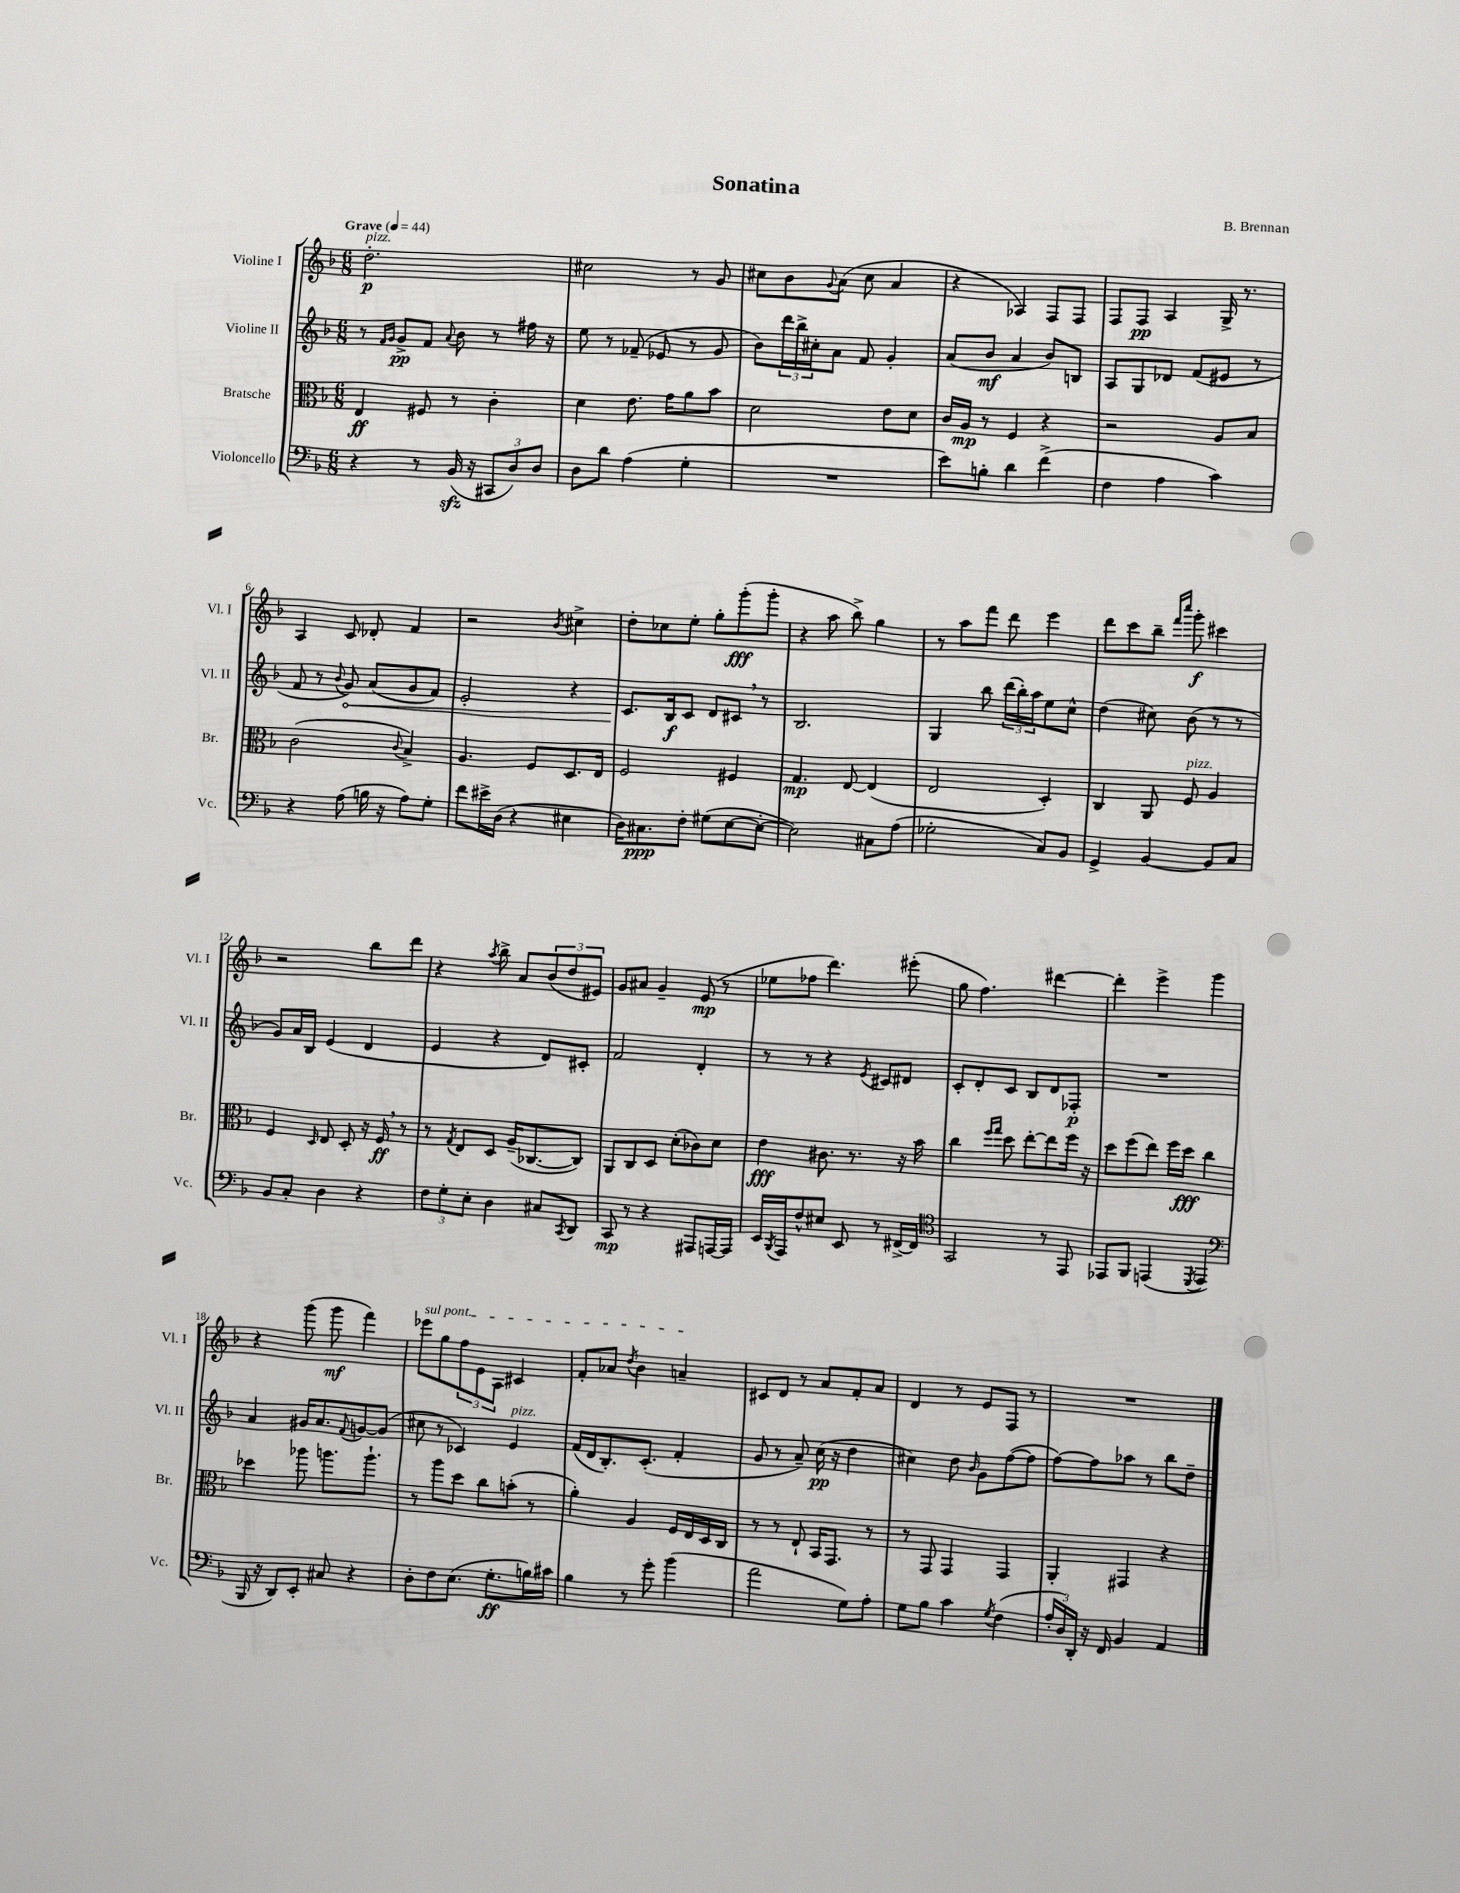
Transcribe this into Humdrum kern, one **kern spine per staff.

**kern	**kern	**kern	**kern
*staff4	*staff3	*staff2	*staff1
*clefF4	*clefC3	*clefG2	*clefG2
*k[b-]	*k[b-]	*k[b-]	*k[b-]
*M6/8	*M6/8	*M6/8	*M6/8
*MM44	*MM44	*MM44	*MM44
4r	4E	8r	2.dd'
.	.	16qqf	.
.	.	16qqg	.
.	.	8g^	.
8r	8F#	8f	.
.	.	8qqa	.
(16BB-	8r	8b-	.
16r	.	.	.
12CC#	4c'	8r	.
12D)	.	.	.
.	.	16ff#	.
12D	.	.	.
.	.	16r	.
=	=	=	=
8D	4d	8ee	2cc#
8d	.	8r	.
(4A	8.e	(8f-~	.
.	.	8e-	.
.	16g	.	.
4G'	8a	8r	8r
.	8b-	8g	8g
=	=	=	=
2.r	2d	8b-)	8cc#
.	.	24ddd	8b-
.	.	24bb-^	.
.	.	24cc#'	.
.	.	.	8qqg
.	.	8a	(8a
.	.	8f	8cc#
.	8e	4g'	4a
.	8d	.	.
=	=	=	=
8e)	16c	(8a	4r
.	16A	.	.
8B'	8r	8b-	.
4d	4F	4a	4A-)
(4f^	4r	8b-)	8F
.	.	8B	8F
=	=	=	=
4F	2r	8A	8F
.	.	8G	8F
4A	.	8d-	4A
.	.	(8f	.
4c)	8A	8e#	16G^
.	.	.	8.r
.	8B-	8r	.
=	=	=	=
4r	(2c	8f	4A
.	.	8r	.
.	.	8qqb-	.
(8A	.	8g)	8c
16B	.	(8a	8d-'
16r	.	.	.
.	8qqc	.	.
8A)	4B-^)	8g	4f
8G'	.	8f)	.
=	=	=	=
8f	4.A	2e'	2r
16e#^	.	.	.
(16D	.	.	.
4r	.	.	.
.	8F	.	.
.	.	.	8qb-
4E#	8.D	4r	4cc#^
.	16E	.	.
=	=	=	=
16D)	2F	8.c	8dd'
8.C#	.	.	.
.	.	.	8cc-
.	.	16B-	.
8F'	.	8c	8ee'
(8G#	.	8d	8gg'
[8E	4F#	8c#	(8ggg'
8E'_	.	8r	8ggg'
=	=	=	=
2E])	4.G	2.B-	4r
.	.	.	8aa
.	[8E	.	8bb-^)
8C#	(4E]	.	4gg
(8A	.	.	.
=	=	=	=
2G-'	2E	4G	8r
.	.	.	8aa
.	.	8bb-	8fff
.	.	(24ddd	8ddd
.	.	24bb-')	.
.	.	24aa	.
8C)	4D')	8ee	4eee
8BB-	.	8cc^^	.
=	=	=	=
4GG^	4C	(4dd	8ddd
.	.	.	8ccc
[4BB-	8AA	8cc#)	8bb-~
.	.	.	16qqfff
.	.	.	16qqcccc
.	8F	(8b-	8ggg'
8BB-]	4A	8r	4ccc#
8C	.	8r	.
=	=	=	=
8BB-	4F	8g)	2r
8C'	.	16a	.
.	.	16B-	.
.	16qqD	.	.
4D	8E	(4e	.
.	8D'	.	.
4r	16r	4d	8bb-
.	16F	.	.
.	8r	.	8ddd
=	=	=	=
12F	8r	4e	4r
12G'	.	.	.
.	8qG	.	.
.	8E	.	.
12E'	.	.	.
.	.	.	8qaa
4D	8D	4r	8bb-^
.	(16A~	.	8a
.	[8.C-	.	.
8C#	.	8d)	(12b-
.	.	.	12dd
8qCC	.	.	.
8DD	8C-])	8c#'	.
.	.	.	12e#)
=	=	=	=
8CC	8AA	2f	8g
8r	8C	.	8a#
4r	8D	.	4g~
.	(8d'	.	.
8AAA#	8c-)	4d'	(8e
[16AAA	8d	.	8r
16AAA]	.	.	.
=	=	=	=
16EE	4e	8r	8ee-
8qBBB-	.	.	.
16AAA	.	.	.
8F^^	.	8r	8ff-
8E#	8.c#	4r	4.ddd)
8EE	.	.	.
.	8.r	.	.
.	.	8qe	.
8r	.	8c#	.
[16FF#^	16r	8d#	(8eee#'
16FF#]	16b-	.	.
=	=	=	=
*clefC4	*	*	*
2GG	4cc	8c'	8gg
.	.	8d'	4.ff)
.	16qqff	.	.
.	16qqgg	.	.
.	8dd	8c	.
.	[8ee'	8B-	.
8r	8ee]	8d	[4ddd#
8EE	16ff	8F-'	.
.	16r	.	.
=	=	=	=
8EE-	8dd	2.r	4ddd#']
8FF	(8ff	.	.
(4EE	8ee)	.	4eee^
.	16ff	.	.
.	16dd	.	.
8qDD	.	.	.
4EE	4cc	.	4ggg
=	=	=	=
*clefF4	*	*	*
16BBB-	4dd-	4a	4r
16r	.	.	.
8DD)	.	.	.
8EE'	8aa-	16g#	(8ggg
.	.	8.a	.
8C#	8.aa	.	8ggg
.	.	8qqf	.
4r	.	[8g	4fff)
.	8.aa`	.	.
.	.	(8g]	.
=	=	=	=
8D'	8r	8cc#	8eee-
8F	8aa	8r	8gg
(8.E	8dd	4c-)	12ff
.	.	.	12e
.	8cc	.	.
.	.	.	12A
8.G'	.	.	.
.	(8b'	4e	4c#
16B)	8r	.	.
16c#	.	.	.
=	=	=	=
4B-	4a')	(16f	8f'
.	.	16d	.
.	.	8.B-')	8a-
.	.	.	8qdd
8r	4A	.	4b-
.	.	(8.c'	.
8g'	.	.	.
(4b-	16F	4f'	4a~
.	16E	.	.
.	16D	.	.
.	16C	.	.
=	=	=	=
2a	8r	8g	8c#
.	8r	8r	8d
.	8E`	8a~)	8r
.	16BB-	(16cc	8a
.	8.GG	16r	.
8G)	.	4dd	8f'
8A'	8r	.	8a
=	=	=	=
8G	8r	4cc#)	4d
8B-	8GG	.	.
4c	4GG	8dd	8r
.	.	16qqb-	.
.	.	8g	8e
8qG	.	.	.
(4F	4GG	([8ff	8F
.	.	8ff]	8r
=	=	=	=
24A'	4AA'	[8ff)	2.r
24D)	.	.	.
24DD'	.	.	.
16r	.	8ff]	.
16FF	.	.	.
4BB-	4GG#	8aa-	.
.	.	8r	.
4AA	4r	8bb-	.
.	.	8dd~	.
==	==	==	==
*-	*-	*-	*-
